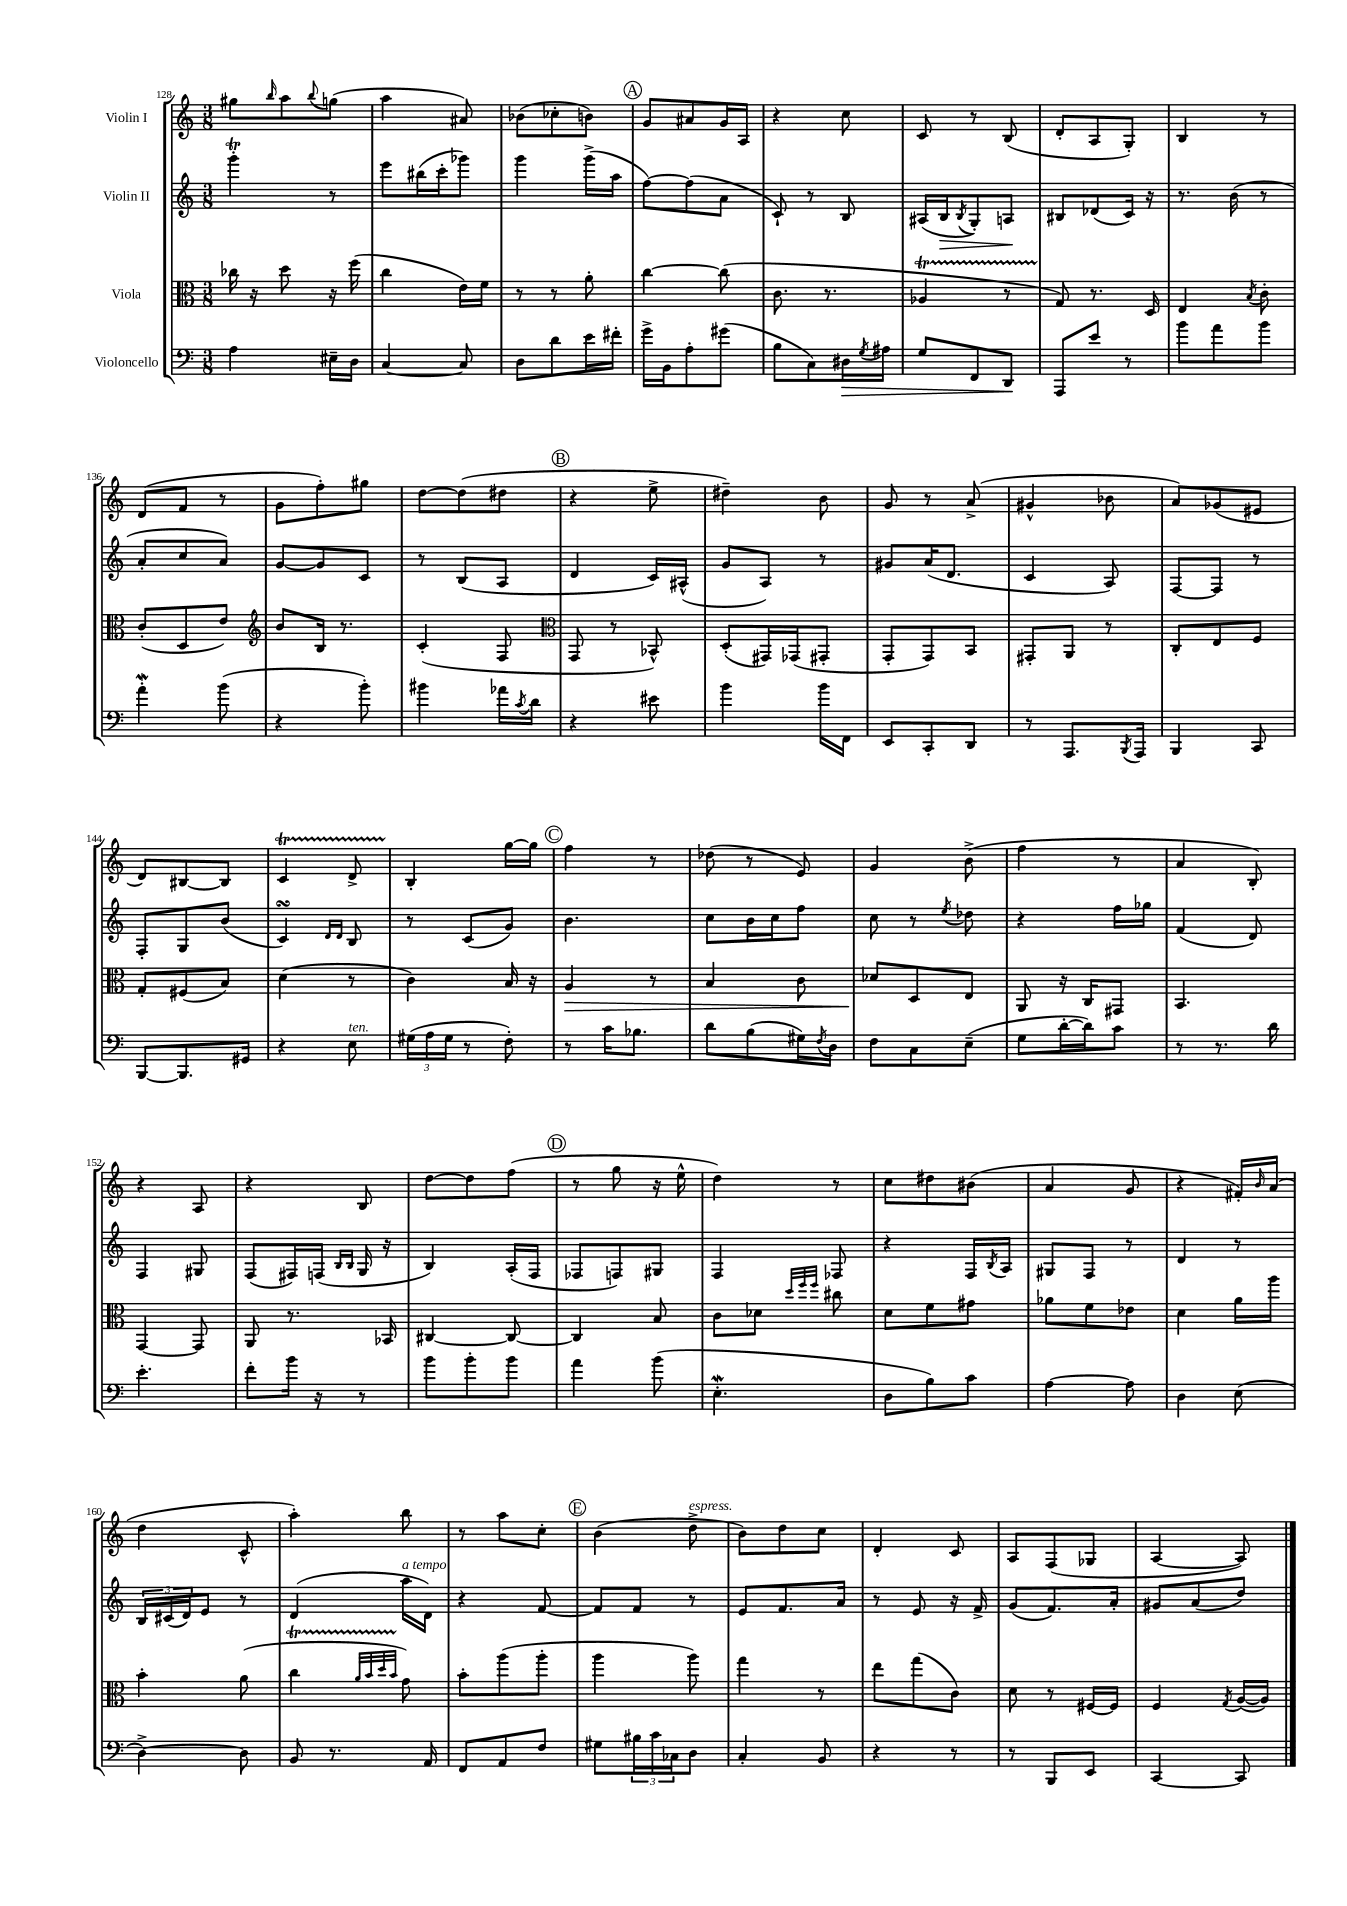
<<
\new StaffGroup <<
\new Staff = "s0" \with { instrumentName = "Violin I" } {
    \clef treble \key c \major \numericTimeSignature \time 3/8
    gis''8 \grace { b''16 } a''8 \appoggiatura { b''8 } g''8( |
    a''4 ais'8) |
    bes'8( ces''8-. b'8) |
    \mark \markup { \circle "A" } g'8 ais'8 g'16 a16 |
    r4 c''8 |
    c'8 r8 b8( |
    d'8-. a8 g8-.) |
    b4 r8 |
    d'8( f'8 r8 |
    g'8 f''8-.) gis''8 |
    d''8~ d''8( dis''8 |
    \mark \markup { \circle "B" } r4 e''8-> |
    dis''4--) b'8 |
    g'8 r8 a'8->( |
    gis'4-^ bes'8 |
    a'8) ges'8( eis'8 |
    d'8) bis8~ bis8 |
    c'4\startTrillSpan d'8-> |
    b4-.\stopTrillSpan g''16~ g''16 |
    \mark \markup { \circle "C" } f''4 r8 |
    des''8( r8 e'8) |
    g'4 b'8->( |
    f''4 r8 |
    a'4 b8-.) |
    r4 a8 |
    r4 b8 |
    d''8~ d''8 f''8( |
    \mark \markup { \circle "D" } r8 g''8 r16 e''16-^ |
    d''4) r8 |
    c''8 dis''8 bis'8( |
    a'4 g'8 |
    r4 fis'16-.) \grace { b'16 } a'16( |
    d''4 c'8-^ |
    a''4-.) b''8 |
    r8 a''8 c''8-. |
    \mark \markup { \circle "E" } b'4( d''8->^\markup { \italic "espress." } |
    b'8) d''8 c''8 |
    d'4-. c'8 |
    a8 f8( ges8 |
    a4~ a8) \bar "|." |
}
\new Staff = "s1" \with { instrumentName = "Violin II" } {
    \clef treble \key c \major \numericTimeSignature \time 3/8
    g'''4-.\trill r8 |
    e'''8 bis''16( c'''16-. ges'''8) |
    g'''4 g'''16->( a''16 |
    \mark \markup { \circle "A" } f''8~) f''8( a'8 |
    c'8-!) r8 b8 |
    ais16( b16\> \acciaccatura { b8 } g8-.) a8\! |
    bis8 des'8( c'16) r16 |
    r8. b'16( r8 |
    a'8-. c''8 a'8) |
    g'8~ g'8 c'8 |
    r8 b8( a8 |
    \mark \markup { \circle "B" } d'4 c'16) ais16-^( |
    g'8 a8) r8 |
    gis'8 a'16( d'8. |
    c'4 a8) |
    f8~ f8 r8 |
    f8-. g8 b'8( |
    c'4\turn) \grace { d'16 d'16 } b8 |
    r8 c'8( g'8) |
    \mark \markup { \circle "C" } b'4. |
    c''8 b'16 c''16 f''8 |
    c''8 r8 \acciaccatura { e''8 } des''8 |
    r4 f''16 ges''16 |
    f'4( d'8) |
    f4 gis8 |
    f8( fis16) f16( \grace { b16 b16 } g16 r16 |
    b4) a16-.( f16 |
    \mark \markup { \circle "D" } fes8 f8) gis8 |
    f4 fes8 |
    r4 f16 \acciaccatura { b8 } a16 |
    gis8 f8 r8 |
    d'4 r8 |
    \tuplet 3/2 { b16 cis'16( d'16) } e'8 r8 |
    d'4( a''16^\markup { \italic "a tempo" } d'16) |
    r4 f'8~ |
    \mark \markup { \circle "E" } f'8 f'8 r8 |
    e'8 f'8. a'16 |
    r8 e'8 r16 f'16-> |
    g'8( f'8.) a'16-. |
    gis'8 a'8( d''8) \bar "|." |
}
\new Staff = "s2" \with { instrumentName = "Viola" } {
    \clef alto \key c \major \numericTimeSignature \time 3/8
    ces''16 r16 d''8 r16 f''16( |
    c''4 e'16) f'16 |
    r8 r8 a'8-. |
    \mark \markup { \circle "A" } c''4~ c''8( |
    c'8. r8. |
    aes4\startTrillSpan r8 |
    g8\stopTrillSpan) r8. d16 |
    e4 \acciaccatura { b8 } c'8-. |
    c'8-.( d8 e'8) |
    \clef treble b'8 b16 r8. |
    c'4-.( f8 |
    \mark \markup { \circle "B" } \clef alto g,8 r8 bes,8-^) |
    d8-.( gis,16) ges,16( gis,8-. |
    g,8-. g,8) b,8 |
    gis,8-. a,8 r8 |
    c8-. e8 f8 |
    g8-. fis8( b8) |
    d'4( r8 |
    c'4) b16 r16 |
    \mark \markup { \circle "C" } a4\> r8 |
    b4 c'8 |
    des'8\! d8 e8 |
    a,8 r16 c16 gis,8 |
    b,4. |
    g,4~ g,8 |
    a,8 r8. bes,16 |
    cis4~ cis8~ |
    \mark \markup { \circle "D" } cis4 b8 |
    c'8 des'8 \grace { d''32 f''32 f''32 } cis''8 |
    d'8 f'8 gis'8 |
    aes'8 f'8 ees'8 |
    d'4 a'16 a''16 |
    b'4-. a'8( |
    c''4\startTrillSpan \grace { a'32 b'32 d''32 b'32 } g'8\stopTrillSpan) |
    b'8-. a''8( a''8-. |
    \mark \markup { \circle "E" } a''4 a''8) |
    g''4 r8 |
    e''8 g''8( c'8) |
    d'8 r8 fis16~ fis16 |
    f4 \acciaccatura { g8 } a16~( a16) \bar "|." |
}
\new Staff = "s3" \with { instrumentName = "Violoncello" } {
    \clef bass \key c \major \numericTimeSignature \time 3/8
    a4 eis16-- d16 |
    c4~ c8 |
    d8 d'8 e'16 fis'16-. |
    \mark \markup { \circle "A" } g'16-> b,16 a8-. gis'8( |
    b8 c8) dis16\> \acciaccatura { g8 } ais16 |
    g8 f,8 d,8\! |
    a,,8 e'8 r8 |
    b'8 a'8 b'8 |
    a'4-.\mordent b'8( |
    r4 b'8-.) |
    bis'4 aes'16 \acciaccatura { c'8 } d'16 |
    \mark \markup { \circle "B" } r4 eis'8 |
    b'4 b'16 f,16 |
    e,8 c,8-. d,8 |
    r8 a,,8. \acciaccatura { b,,8 } a,,16 |
    b,,4 c,8 |
    b,,8~ b,,8. gis,16 |
    r4 e8^\markup { \italic "ten." } |
    \tuplet 3/2 { gis16( a16 gis16 } r8 f8-.) |
    \mark \markup { \circle "C" } r8 c'16 bes8. |
    d'8 b8( gis16) \acciaccatura { f8 } d16 |
    f8 c8 e8--( |
    g8 d'16~-. d'16) c'8 |
    r8 r8. d'16 |
    e'4.-. |
    f'8-. b'16 r16 r8 |
    b'8 b'8-. b'8 |
    \mark \markup { \circle "D" } a'4 b'8( |
    e4.-.\mordent |
    d8 b8) c'8 |
    a4~ a8 |
    d4 e8( |
    d4~->) d8 |
    b,8 r8. a,16 |
    f,8 a,8 f8 |
    \mark \markup { \circle "E" } gis8 \tuplet 3/2 { bis16 c'16 ces16 } d8 |
    c4-. b,8 |
    r4 r8 |
    r8 b,,8 e,8 |
    c,4~ c,8 \bar "|." |
}
>>
>>
\layout { \context { \Score currentBarNumber = #128 } }
